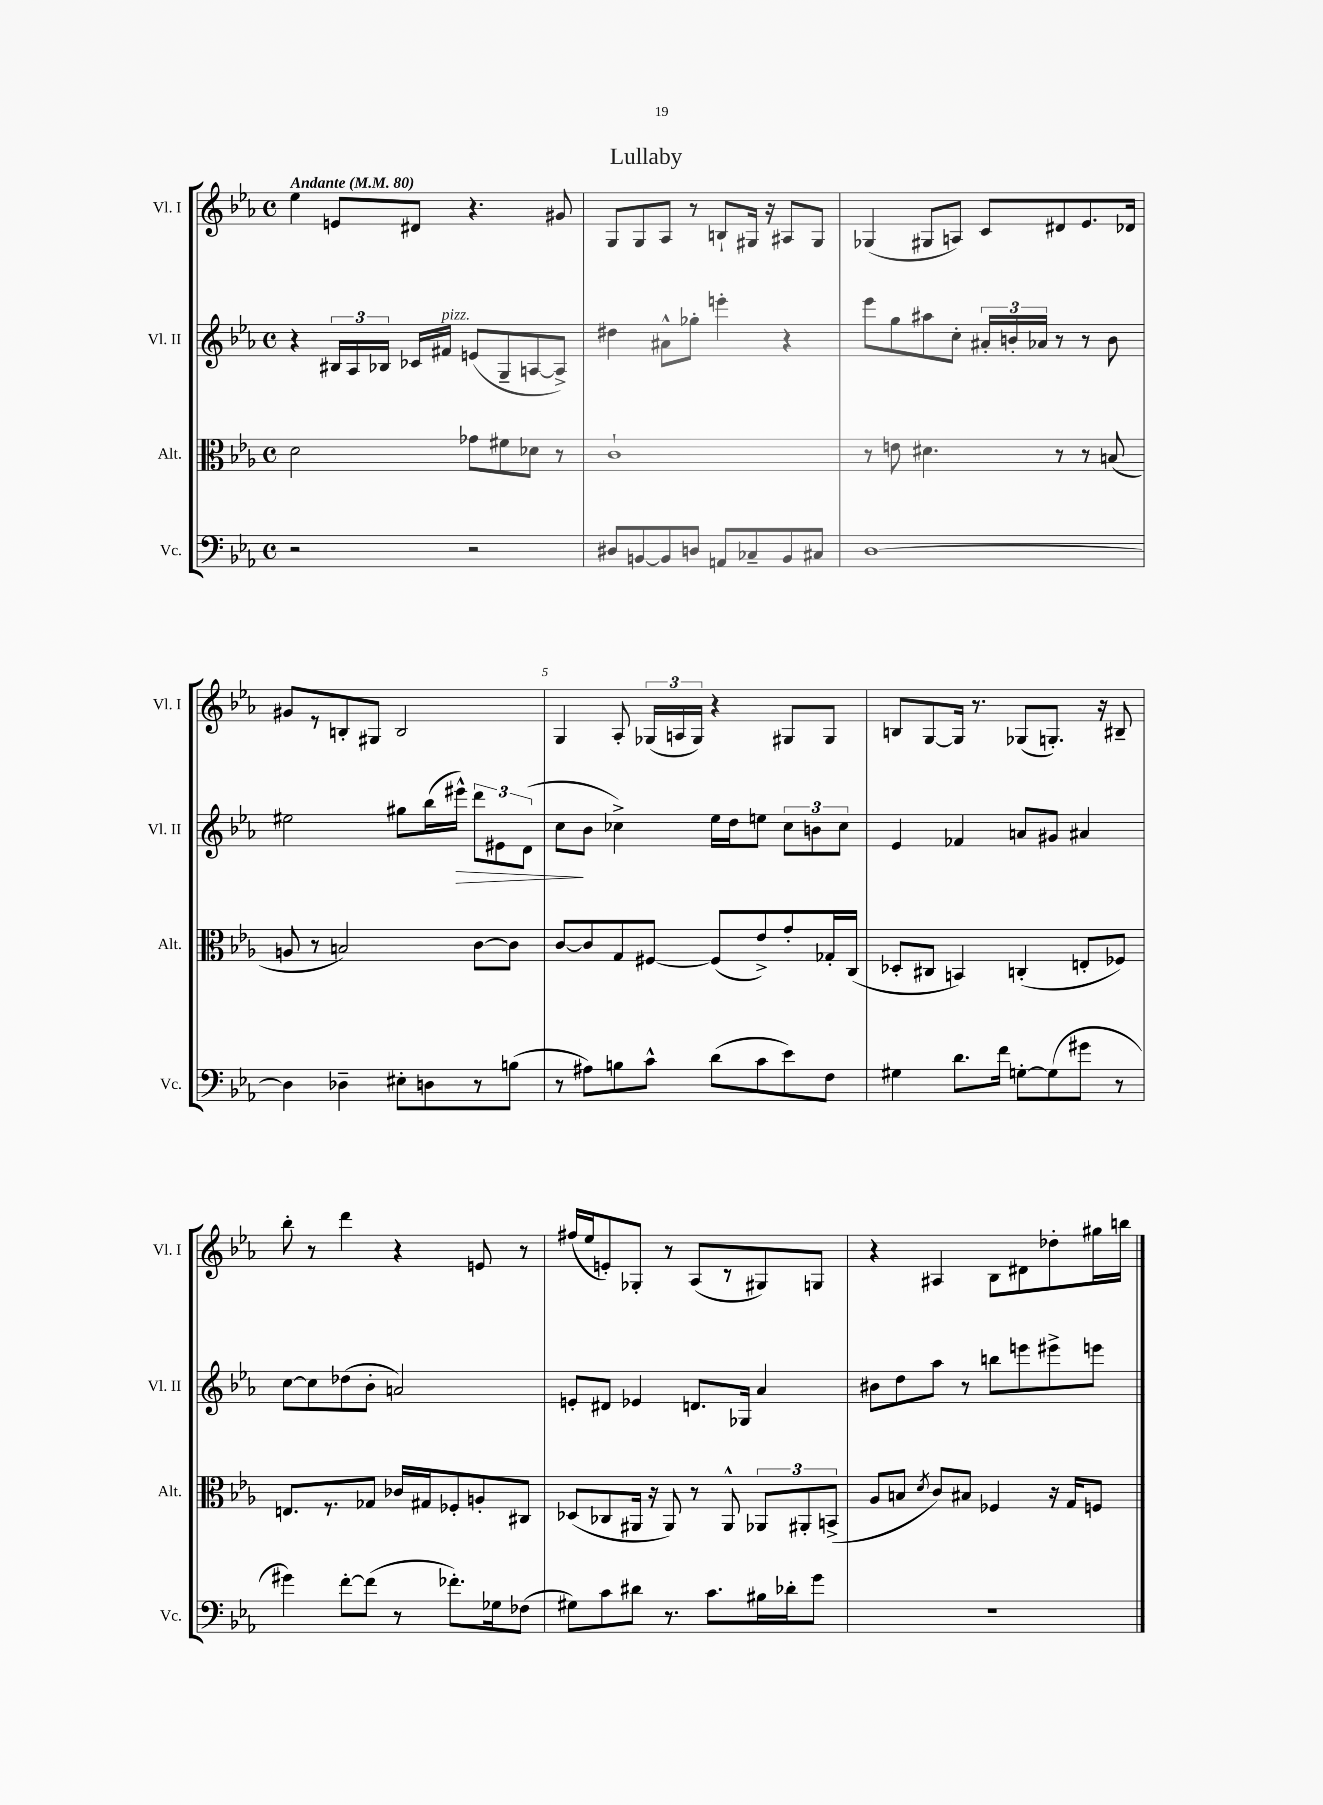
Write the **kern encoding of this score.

**kern	**kern	**kern	**kern
*staff4	*staff3	*staff2	*staff1
*clefF4	*clefC3	*clefG2	*clefG2
*k[b-e-a-]	*k[b-e-a-]	*k[b-e-a-]	*k[b-e-a-]
*M4/4	*M4/4	*M4/4	*M4/4
*met(c)	*met(c)	*met(c)	*met(c)
*MM80	*MM80	*MM80	*MM80
2r	2d	4r	4ee-
.	.	24B#	8e
.	.	24A-	.
.	.	24B-	.
.	.	16c-	8d#
.	.	16f#	.
2r	8g-	(8e	4.r
.	8f#	8G~	.
.	8d-	[8A	.
.	8r	8A^])	8g#
=	=	=	=
8D#	1c`	4dd#	8G
[8BB	.	.	8G
8BB]	.	8a#^^	8A-
8D	.	8gg-'	8r
8AA	.	4eee'	8B`
8C-~	.	.	16G#
.	.	.	16r
8BB	.	4r	8A#
8C#	.	.	8G#
=	=	=	=
[1D	8r	8eee-	(4G-
.	8e	8gg	.
.	4.d#	8aa#	8G#
.	.	8cc'	8A)
.	.	24a#'	8c
.	.	24b'	.
.	.	24a-	.
.	8r	8r	8d#
.	8r	8r	8.e-
.	(8B	8b	.
.	.	.	16d-
=	=	=	=
4D]	8A	2ee#	8g#
.	8r	.	8r
4D-~	2B)	.	8B'
.	.	.	8G#
8E#'	.	8gg#	2B
8D	.	(16bb-	.
.	.	16eee#^^)	.
8r	[8c	12ddd	.
.	.	12e#	.
(8B	8c]	.	.
.	.	(12d	.
=	=	=	=
8r	[8c	8cc	4G
8A#)	8c]	8b-	.
8B	8G	4cc-^)	8A-'
8c^^	[8F#	.	(24G-
.	.	.	24A
.	.	.	24G-)
(8d	(8F#]	16ee-	4r
.	.	16dd	.
8c	8e-^)	8ee	.
8e-)	8g'	12cc-	8G#
.	.	12b	.
8F	16G-'	.	8G#
.	.	12cc-	.
.	(16C	.	.
=	=	=	=
4G#	8D-'	4e-	8B
.	8C#	.	[8G
8.d	4BB)	4f-	16G]
.	.	.	8.r
16f	.	.	.
[8G'	(4C'	8a	(8G-
(8G]	.	8g#	8.G')
8g#	8E'	4a#	.
.	.	.	16r
8r	8F-)	.	8B#~
=	=	=	=
4g#)	8.E	[8cc	8bb-'
.	.	8cc]	8r
.	8.r	.	.
[8f'	.	(8dd-	4ddd
(8f]	8G-	8b-'	.
8r	16c-	2a)	4r
.	16G#	.	.
8.f-')	8F-'	.	.
.	8A'	.	8e
16G-	.	.	.
(8F-	8C#	.	8r
=	=	=	=
8G#)	(8D-	8e'	(16ff#
.	.	.	16ee-
8c	8C-	8d#	8e')
8d#	16AA#	4e-	8G-'
.	16r	.	.
8.r	8AA#)	.	8r
.	8r	8.d	(8A-
8.c	.	.	.
.	8AA#^^	.	8r
.	.	16G-	.
16B#	12AA-	4a-	8G#)
16d-'	.	.	.
.	12AA#'	.	.
8g	.	.	8G
.	(12BB^	.	.
=	=	=	=
1r	8A-	8b#	4r
.	8B	8dd	.
.	8qd	.	.
.	8c)	8aa-	4A#
.	8B#	8r	.
.	4F-	8bb	8B-
.	.	8eee	8d#
.	16r	8eee#^	8dd-'
.	16G	.	.
.	8F	8eee	16gg#
.	.	.	16bb
==	==	==	==
*-	*-	*-	*-
